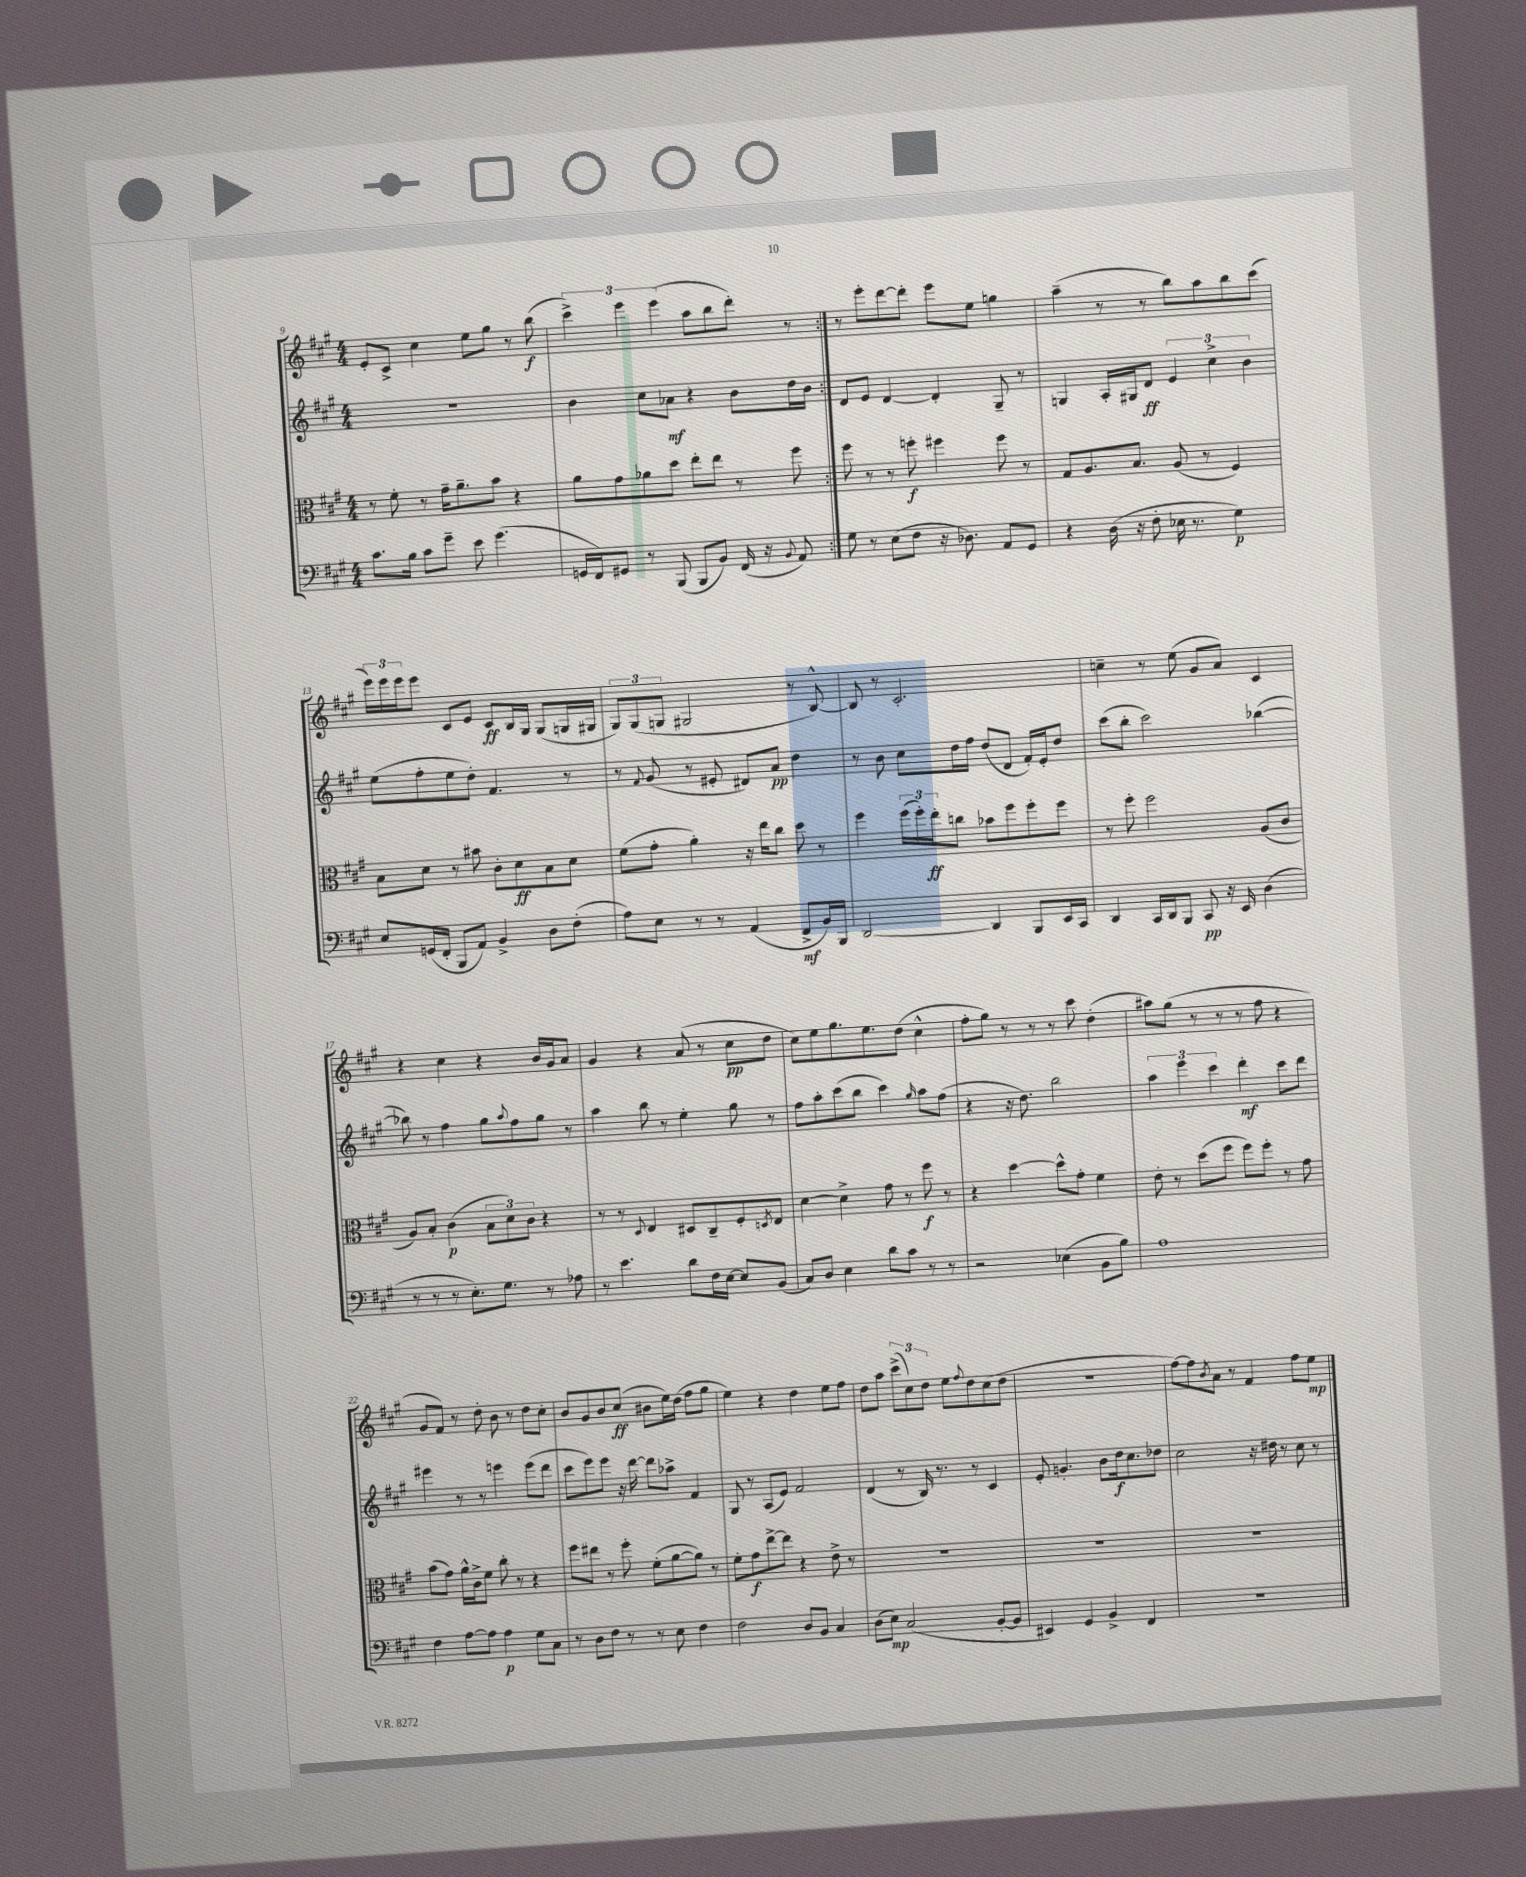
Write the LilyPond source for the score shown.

<<
\new StaffGroup <<
\new Staff = "s0" {
    \clef treble \key a \major \numericTimeSignature \time 4/4
    \repeat volta 2 { e'8-. cis'8-> cis''4 e''8 gis''8 r8 b''8\f( |
    \tuplet 3/2 { cis'''4->) e'''4 e'''4( } a''8 b''8 d'''8-.) r8 | }
    r8 e'''8-. d'''8~ d'''8-. e'''8 e''8 g''4 |
    a''4--( r8 r8 b''8) a''8 b''8 cis'''8( |
    \tuplet 3/2 { e'''16) e'''16 e'''16 } e'''8 cis'8 e'8 cis'8\ff b16 gis16 gis8( g16 gis16 |
    \tuplet 3/2 { gis8) gis8( g8 } gis2 r8 b8~-^) |
    b8 r8 cis'2.-. |
    c''4-- r8 e''8( gis'8 a'8) cis'4 |
    r4 cis''4 r4 b'16 gis'16 a'8 |
    gis'4 r4 a'8( r8 cis''8\pp d''8 |
    cis''8) e''8 gis''8. e''8. d''8( cis''4-^ |
    fis''8-. gis''8) r8 r8 r8 cis'''8 d''4-.( |
    ais''8) gis''8( r8 r8 r8 fis''8 r4 |
    gis'8 fis'8) r8 d''8-. b'8 r8 d''8 cis''8-. |
    b'8 gis'8 b'8 cis''8\ff( bis'8 e''16) d''16( fis''8 gis''8 |
    e''4) r4 d''4 e''8 fis''8 |
    d''8 a''8 \tuplet 3/2 { cis'''8->( cis''8) d''8 } e''8 \appoggiatura { fis''8 } d''8 cis''8( d''8 |
    R1 |
    fis''8~) fis''8 \acciaccatura { b'8 } a'8 r8 fis'4 fis''8 e''8\mp \bar "|." |
}
\new Staff = "s1" {
    \clef treble \key a \major \numericTimeSignature \time 4/4
    \repeat volta 2 { R1 |
    b'4 cis''8 aes'8\mf r4 b'8 d''16 b'16 | }
    d'8 e'8 d'4~ d'4-. gis8-- r8 |
    g4 a16-. gis16 d'8\ff \tuplet 3/2 { e'4 cis''4-> b'4 } |
    e''8( fis''8-. e''8 d''8-.) fis'4. r8 |
    r8 \appoggiatura { fis'8 } gis'8( r8 eis'8-. dis'8) a'8\pp d''4 |
    r8 b'8 cis''8 d''16 fis''16 d''8( d'8 fis'16-.) e'16-. d''8 |
    cis'''8( b''8-. cis'''2) bes''4~( |
    bes''8) r8 fis''4 gis''8 \appoggiatura { a''8 } fis''8 gis''8 r8 |
    a''4 b''8 r8 e''4-. gis''8 r8 |
    fis''8 a''8-. cis'''8( b''8 cis'''4) \grace { gis''16 } a''8 fis''8( |
    r4 r16 d''8.) b''2 |
    \tuplet 3/2 { a''4 e'''4 cis'''4 } d'''4-.\mf cis'''8 d'''8 |
    eis'''4 r8 r8 e'''4 e'''8( d'''8 |
    cis'''8 e'''8) e'''8 r16 d'''16~ d'''8 aes''8-> fis'4 |
    gis8 r8 a8( e'8) fis'2 |
    d'4( r8 b16) r8. r8 cis'4 |
    e'8-. g'4.-. b'8 d''16\f cis''8. des''8 |
    cis''2 r16 dis''16 r8 cis''8 r8 \bar "|." |
}
\new Staff = "s2" {
    \clef alto \key a \major \numericTimeSignature \time 4/4
    \repeat volta 2 { r8 fis'8-. r8 gis'16-- a'8.-- b'8 r4 |
    a'8 gis'8 aes'8 d''8 e''8-. e''8 r8 fis''8 | }
    fis''8 r8 r8 f''8-.\f fis''4 fis''8 r8 |
    gis8 a8. b8. a8( r8 fis4) |
    b8 d'8 r8 bis'8 cis'8-. d'8\ff b8 d'8 |
    fis'8( gis'8-. a'4-.) r16 e''16 cis''8 d''8 r8 |
    fis''4 \tuplet 3/2 { fis''16( fis''16-.) e''16-.\ff } c''8 bes'8 fis''8 fis''8-. fis''8 |
    r8 fis''8-. fis''2 a8( cis'8 |
    a8) b8-. cis'4\p( \tuplet 3/2 { b8 d'8) cis'8 } r4 |
    r8 r8 \appoggiatura { d8 } e4 dis8 cis8-- fis8-. \acciaccatura { d8 } e8 |
    d'4~ d'4-> gis'8 r8 fis''8\f r8 |
    r4 d''4~ d''8-^ gis'8-. fis'4 |
    e'8-. r8 d''8( fis''8 fis''8) fis''8-. r8 gis'8 |
    b'8( gis'8) a'16-^ cis'16-> fis'8 cis''8-. r8 r4 |
    fis''8 eis''8 r8 fis''8-. fis'8-.( a'8~ a'8) r8 |
    fis'8-. gis'8\f e''8~-> e''8 r4 e'8-> r8 |
    R1 |
    R1 |
    R1 \bar "|." |
}
\new Staff = "s3" {
    \clef bass \key a \major \numericTimeSignature \time 4/4
    \repeat volta 2 { cis'8. b16 cis'8 gis'8-- e'8 gis'4.( |
    g,16 fis,16) gis,8 r8 b,,8( b,,8 b,8) fis,16( r16 \appoggiatura { b,8 } a,8) | }
    gis8 r8 e8( fis8 r16 des8.) a,8 gis,8 |
    r4 d16( r16 fis8-. ees16 r8. gis4\p) |
    e8 g,16( fis,16-. b,,8 a,8) b,4-> d8 fis8-.( |
    a8) e8 r8 r8 a,4( fis,8->\mf b,16) b,,16 |
    d,2~ d,4 b,,8 e,16 cis,16 |
    d,4 cis,16 d,16 b,,8 cis,8\pp r16 e,16 d4( |
    r8 r8 r8 e8.-.) gis8. r8 aes8 |
    r8 e'4. d'8 fis16 e16~ e8 b,8( |
    cis8) d8 e4 d'8 cis'8 r8 r8 |
    r2 ees4( b,8 b8) |
    a1 |
    fis4 a8~ a8 a4\p gis8 cis8 |
    r8 d8 fis8 r8 r8 e8 fis4 |
    fis2 d8 b,8 cis4 |
    d8( e8\mp) cis2( b,8~-. b,8 |
    eis,4) gis,4 b,4-> fis,4 |
    r1 \bar "|." |
}
>>
>>
\layout { \context { \Score currentBarNumber = #9 } }
